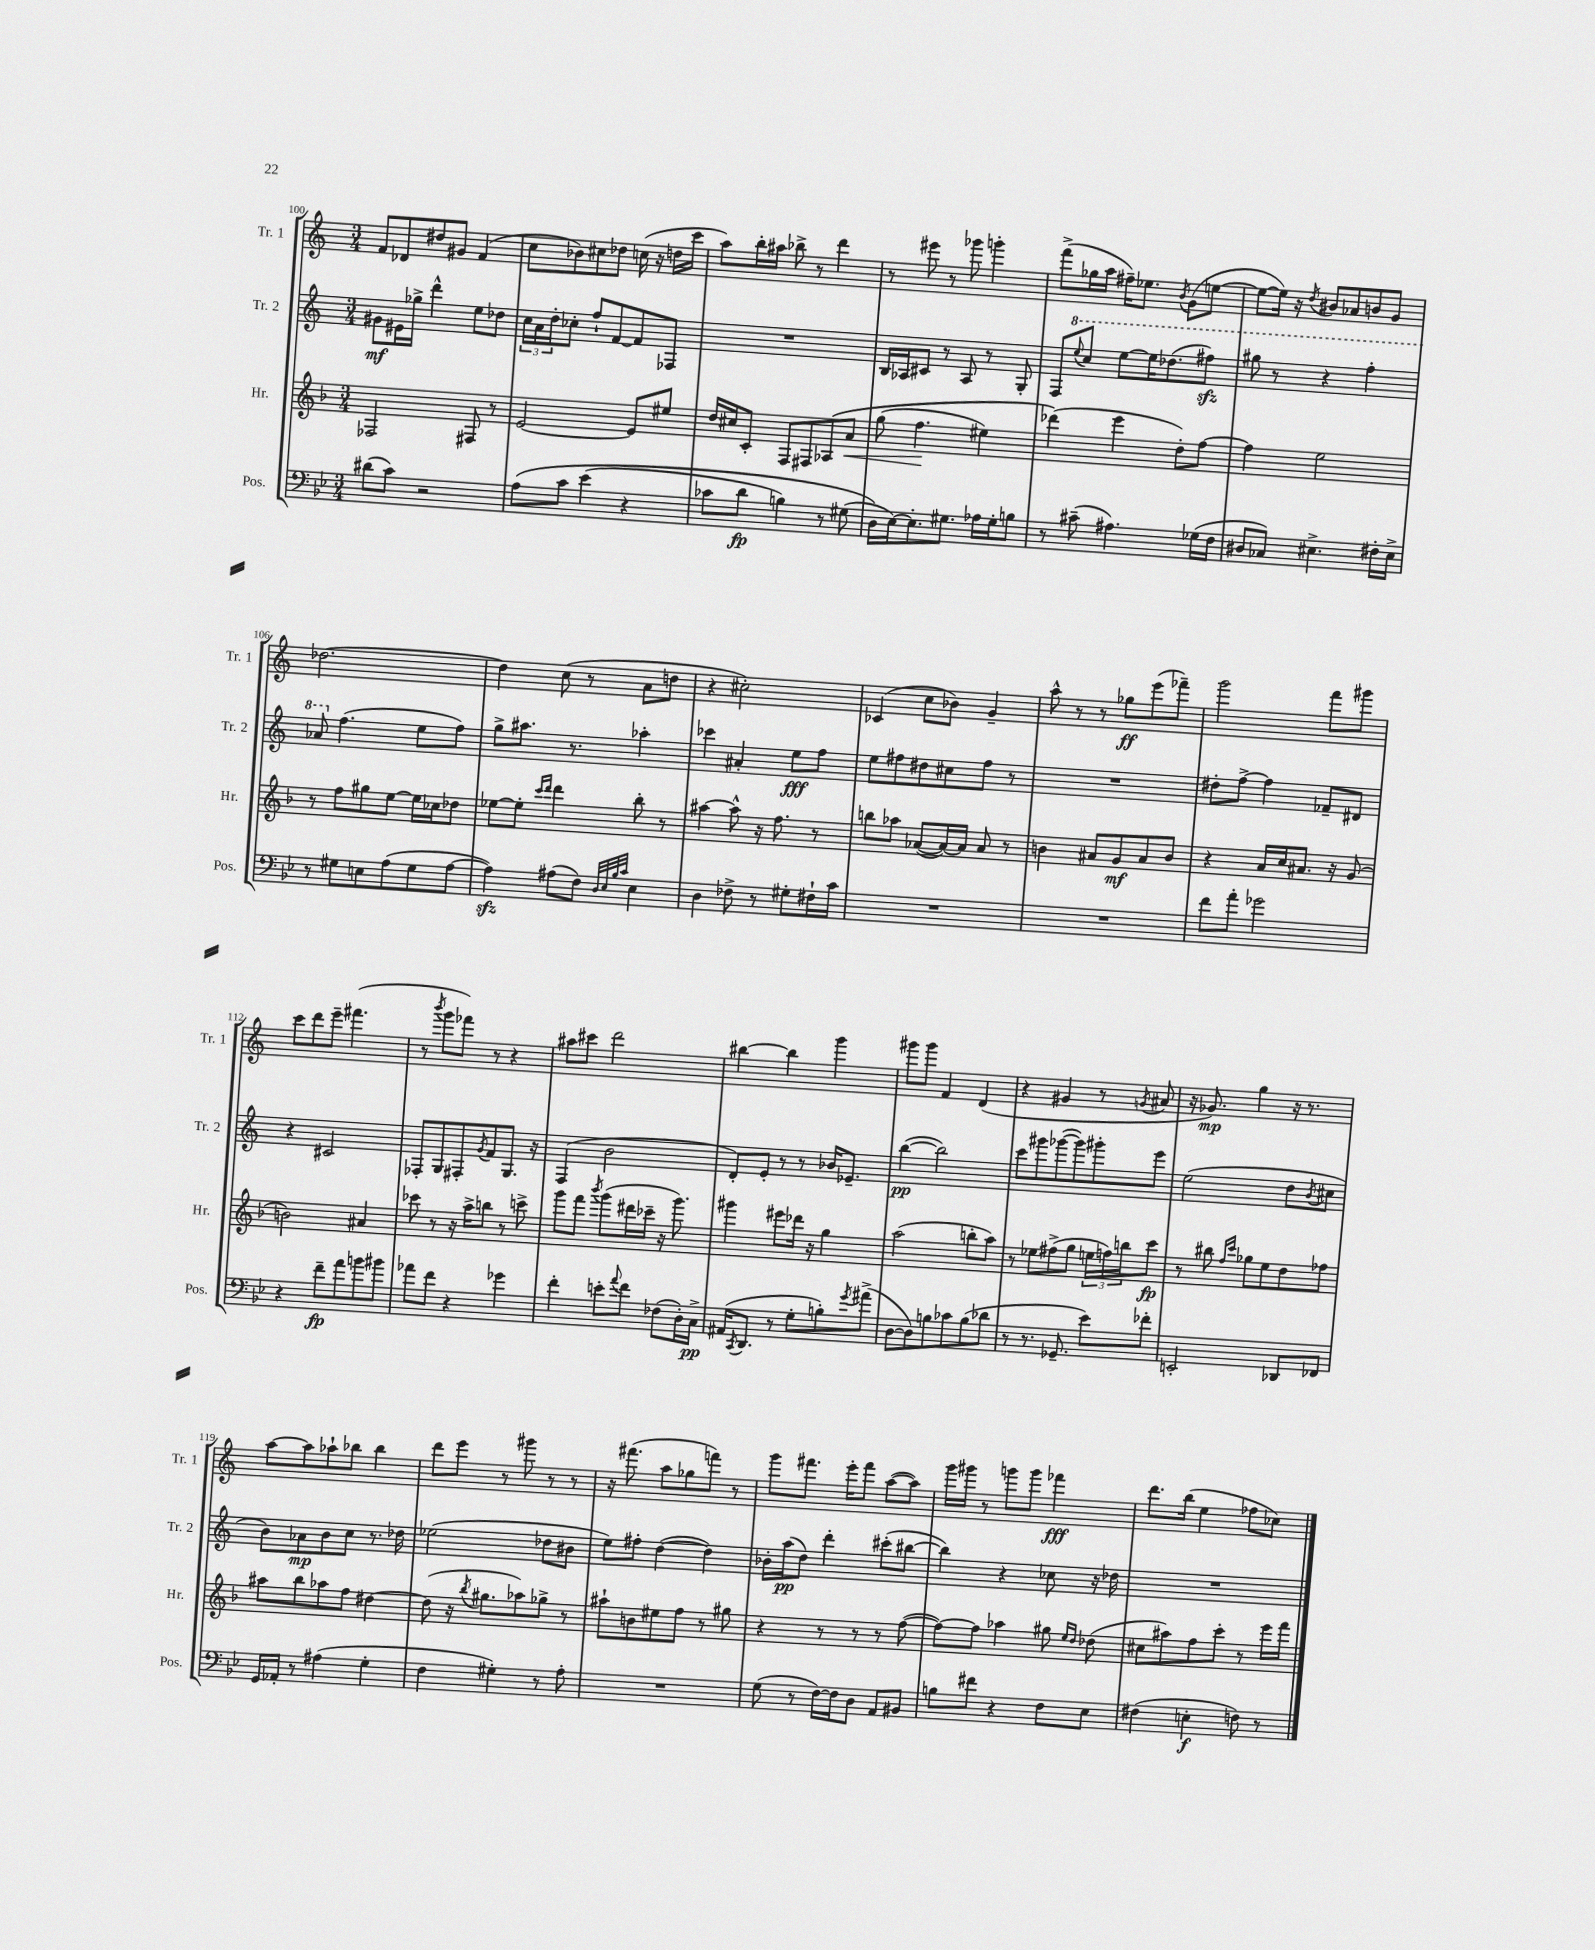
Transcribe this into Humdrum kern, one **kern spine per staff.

**kern	**kern	**kern	**kern
*staff4	*staff3	*staff2	*staff1
*clefF4	*clefG2	*clefG2	*clefG2
*k[b-e-]	*k[b-]	*k[]	*k[]
*M3/4	*M3/4	*M3/4	*M3/4
(8d#	2F-	8g#	8f
8c)	.	16e#	8d-
.	.	16gg-^	.
2r	.	4ddd^^	8dd#
.	.	.	8g#
.	8F#	8ee	(4f
.	8r	8dd-	.
=	=	=	=
&(8A	[2e	24cc	8cc
.	.	24a	.
.	.	24dd'	.
8c	.	8cc-'	8b-)
(4e-	.	8ff`	8cc#
.	.	[8f	8dd-
4r	8e]	8f]	(16cc
.	.	.	16r
.	8ee#	8F-	16dd
.	.	.	16ccc
=	=	=	=
8c-	16dd	2.r	8aa)
.	16cc#	.	.
8d	8c'	.	16bb'
.	.	.	16aa#
4B)	8F	.	8bb-^
.	8F#	.	8r
8r	&(8A-	.	4ddd
(8G#	8a	.	.
=	=	=	=
16D&)	(8gg	16B	8r
[16E-)	.	16A-	.
8.E-']	4.ff	8c#	8eee#
.	.	8r	8r
8.G#	.	.	.
.	.	8A-	8ggg-
16A-	4ee#)	8r	4ggg'
16G#'	.	.	.
8B	.	8G'	.
=	=	=	=
8r	(4ddd-&)	8F	(8fff^
.	.	8qqeee	.
(8c#~	.	8ccc	16gg-
.	.	.	16aa
4.A#)	4eee	[8eee	16ff#~)
.	.	.	8.ee-
.	.	16eee]	.
.	.	(8.ddd-	.
.	.	.	8qb
.	8dd')	.	(8g
(16G-	[8ff	8fff#)	[8ee
16F	.	.	.
=	=	=	=
8D#	4ff]	8ggg#	8ee_
8C-)	.	8r	16ee])
.	.	.	16r
.	.	.	8qdd
4.E#^	2ee	4r	8b#
.	.	.	8a-
.	.	4fff'	8b
16F#'	.	.	8g
16E#^	.	.	.
=	=	=	=
8r	8r	8aa-	[2.dd-
8G#	8ff	(4.ff	.
8E	8gg#	.	.
(8A	[8ee	.	.
8G#	16ee]	8ee	.
.	16cc-	.	.
[8A	8dd-	8ff)	.
=	=	=	=
4A])	[8ee-	8gg^	4dd-]
.	8ee-']	8.aa#	.
.	16qqccc	.	.
.	16qqddd	.	.
(8A#	4ddd	.	(8cc
.	.	8.r	.
8F)	.	.	8r
32qqD	.	.	.
32qqE-	.	.	.
32qqB-	.	.	.
32qqc	.	.	.
4E-	8bb-'	4aa-'	8a
.	8r	.	8dd
=	=	=	=
4D	[4aa#	4ccc-	4r
8F-^	8aa#^^]	4a#'	2cc#')
8r	16r	.	.
.	8.ff	.	.
8G#'	.	8ee	.
16F#`	8r	8ff	.
16c	.	.	.
=	=	=	=
2.r	8bb	8ee	(4c-
.	8aa-	8ff#	.
.	([8a-	8dd#	8cc
.	16a-_)	8cc#	8b-)
.	16a-]	.	.
.	8a-	8ff#	4g~
.	8r	8r	.
=	=	=	=
2.r	4b	2.r	8aa^^
.	.	.	8r
.	8a#	.	8r
.	8g	.	8gg-
.	8a#	.	(8eee
.	8b	.	8fff-~)
=	=	=	=
8f	4r	8dd#'	2ggg
8a'	.	[8ff^	.
2g-	16a	4ff]	.
.	16cc	.	.
.	8.a#	.	.
.	.	8f-~	8fff
.	16r	.	.
.	(8g	8d#	8ggg#
=	=	=	=
4r	2b)	4r	8ccc
.	.	.	8ddd
8f~	.	2c#	8eee~
8a	.	.	(4.fff#
8b	4a#	.	.
8b#	.	.	.
=	=	=	=
8a-	8ccc-	8F-'	8r
.	.	.	8qbbb
8f	8r	8G	8ggg
4r	16r	8F#'	8fff-)
.	16aa^	.	.
.	.	8qg	.
.	8bb	8f	8r
4g-	8r	8.G	4r
.	8ccc^	.	.
.	.	16r	.
=	=	=	=
4f'	8ggg	(4F	8aa#
.	8fff	.	8ccc#
.	8qbbb-	.	.
8e'	(8ggg	2b	2ddd
8qqa	.	.	.
8f	16ddd#	.	.
.	16ccc-~	.	.
(8F-	16r	.	.
.	8.ggg)	.	.
16D')	.	.	.
16C^	.	.	.
=	=	=	=
(16AA#	4ggg#	8d')	[4bb#
8qCC	.	.	.
8.DD	.	.	.
.	.	8e'	.
8r	8eee#	8r	4bb#]
8G'	16ddd-	8r	.
.	16r	.	.
8B')	4gg	16b-	4ggg
.	.	8.e-~	.
8qg	.	.	.
(8a#^	.	.	.
=	=	=	=
[8D	(2aa	([4bb	8ggg#
8D])	.	.	8ggg#
8B	.	2bb])	4f
8c-	.	.	.
(8B	8bb'	.	(4d
8d-	8aa)	.	.
=	=	=	=
8r	8r	8ccc	4r
8.r	8ee-	8ggg#	.
.	(8ff#^	([8ggg-	4g#
8.GG-~	.	.	.
.	8gg	8ggg-])	.
8e-)	24ee	8ggg#'	8r
.	24ff)	.	.
.	24bb	.	.
.	.	.	8qg
8f-'	8ccc	8eee	8a#
=	=	=	=
2EE'	8r	(2ee	16r
.	.	.	8.g-)
.	8bb#	.	.
.	16qqff	.	.
.	16qqccc	.	.
.	8gg-	.	4gg
.	8ee	.	.
8DD-	8dd	8dd	16r
.	.	.	8.r
.	.	8qb	.
8FF-	8ff-	8cc#	.
=	=	=	=
16GG	8aa#	8b)	[8aa
16AA-'	.	.	.
8r	8bb-	8a-	8aa]
(4A#	8aa-	8b	8aa-`
.	8ff	8cc	8bb-
4G'	[4dd#	8.r	4bb-
.	.	16dd-	.
=	=	=	=
4F	(8dd#]	(2ee-	8ddd
.	16r	.	8eee
.	8qbb-	.	.
.	8.gg#	.	.
4G#')	.	.	8r
.	8aa-)	.	8ggg#
8r	8gg-^	8dd-	8r
8A'	8r	8b#	8r
=	=	=	=
2.r	8aa#`	8ee)	16r
.	.	.	(8.fff#
.	8b	8ff#'	.
.	8ee#	([4dd	8aa
.	8ff	.	8gg-
.	8r	4dd])	8fff)
.	8gg#	.	8r
=	=	=	=
(8G	4r	16b-'	8ggg
.	.	(16aa	.
8r	.	8dd)	8.fff#
[16F)	8r	4ddd'	.
16F]	.	.	16eee'
8D	8r	.	8fff#
8AA	8r	(8ccc#'	([8aa
8BB#	([8ff	[8bb#	8aa])
=	=	=	=
8B	8ff_)	4bb#])	16ggg
.	.	.	16ggg#
8f#	8ff]	.	8r
4r	4aa-	4r	8ggg
.	.	.	8ggg
8F	8gg#	8cc-	4fff-
.	16qqee	.	.
.	16qqdd	.	.
8E-	(8dd-	16r	.
.	.	16dd-	.
=	=	=	=
(4F#	8cc#	2.r	8.ddd
.	8aa#)	.	.
.	.	.	(16bb
4E'	8ff	.	4ee
.	8ccc'	.	.
8F)	8r	.	8ff-
8r	16eee	.	8cc-)
.	16fff	.	.
==	==	==	==
*-	*-	*-	*-
